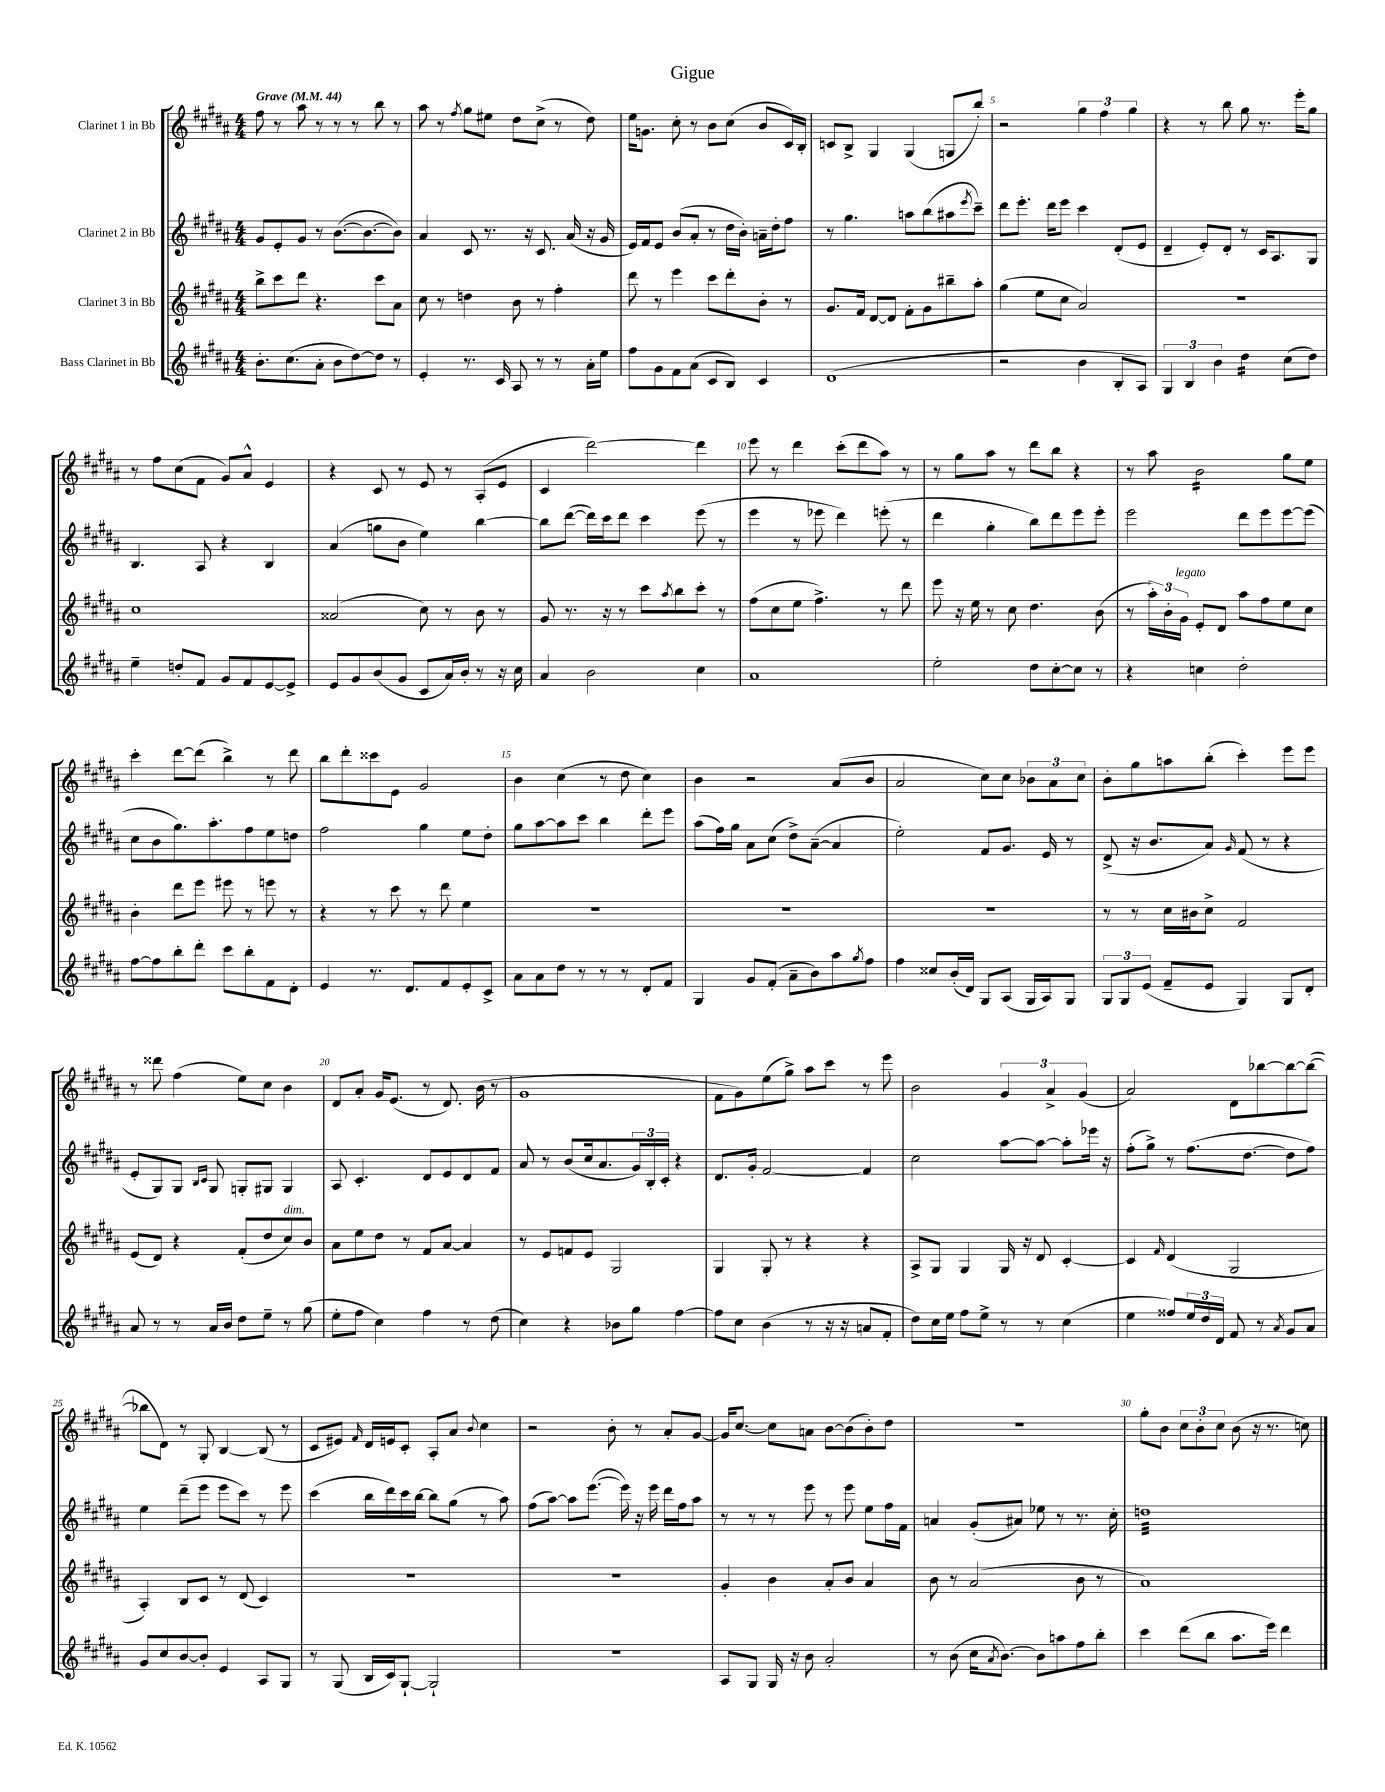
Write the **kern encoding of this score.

**kern	**kern	**kern	**kern
*staff4	*staff3	*staff2	*staff1
*clefG2	*clefG2	*clefG2	*clefG2
*k[f#c#g#d#a#]	*k[f#c#g#d#a#]	*k[f#c#g#d#a#]	*k[f#c#g#d#a#]
*M4/4	*M4/4	*M4/4	*M4/4
*MM44	*MM44	*MM44	*MM44
8.b'\L	8bb^\L	8g#/L	8ff#\
.	8ccc#\	8e'/	8r
(8.cc#\	.	.	.
.	8ddd#\J	8g#/J	8aa#\
8a#'\J	4.r	8r	8r
8b\L	.	([8.b\L	8r
[8dd#\)	.	.	8r
.	.	8.b\_	.
8dd#\]J	8ccc#\L	.	8bb\
8r	8a#\J	8b\]J)	8r
=	=	=	=
4e'/	8cc#\	4a#/	8aa#\
.	8r	.	8r
.	.	.	8qff#/
8.r	4dd\	8c#/	8gg#\L
.	.	8.r	8ee#\J
16c#/	.	.	.
8A#/	8b\	.	8dd#\L
.	.	16r	.
8r	8r	8.c#/	(8cc#^\J
8r	4ff#'\	.	8r
.	.	(16a#/	.
16a#'\LL	.	16r	8dd#\)
16ee\JJ	.	16g#/	.
=	=	=	=
8ff#\L	8ddd#\	16e/LL)	16ee\LK
.	.	16f#/J	8.g\J
8g#\	8r	8e/J	.
8f#\	4eee\	(8b/L	8cc#'\
(8a#\J	.	8a#'/J	8r
8c#/L	8ccc#\L	8r	8b\L
8B/J)	8ddd#'\	16dd#\LL	(8cc#\J
.	.	16b'\JJ)	.
4c#/	8b'\J	16a~\LL	8b/L
.	.	16dd#'\J	.
.	8r	8ff#\J	16c#/L)
.	.	.	16B'/JJ
=	=	=	=
(1d#	8.g#/L	8r	8c/L
.	.	4.gg#\	8B^/J
.	16f#/Jk	.	.
.	[8d#/L	.	4G#/
.	8d#/]J	.	.
.	8f#'\L	8aa\L	(4G#/
.	8g#\	(8bb\	.
.	8bb#~\	8aa#\	8G/L
.	.	8qeee/	.
.	8aa#'\J	8ccc#~\J)	8bb'/J)
=	=	=	=
2r	(4gg#\	8ddd#\L	2r
.	.	8.eee'\J	.
.	8ee\L	.	.
.	.	16ddd#\LK	.
.	8cc#\J	8eee\J	.
4b\	2a#/)	4ccc#\	6gg#\
.	.	.	6ff#\
8B'/L	.	(8d#'/L	.
.	.	.	6gg#\
8A#/J)	.	8e/J	.
=	=	=	=
6G#/	1r	4d#~/	4r
6B/	.	.	.
.	.	8e'/L)	8r
6b\	.	.	.
.	.	8d#'/J	8bb\
4dd#\	.	8r	8gg#\
.	.	16c#/LK	8.r
.	.	8.A#/	.
(8cc#\L	.	.	.
.	.	.	16eee'\LK
8dd#\J)	.	8G#/J	8gg#\J
=	=	=	=
4ee~\	1cc#	4.B/	8r
.	.	.	8ff#\L
8dd'/L	.	.	(8cc#\
8f#/J	.	8A#/	8f#\J
8g#/L	.	4r	8g#/L)
8f#/	.	.	8a#^^/J
[8e/	.	4B/	4e/
8e^/]J	.	.	.
=	=	=	=
8e/L	(2a##/	(4a#/	4r
8g#/	.	.	.
(8b/	.	8gg\L	8c#/
8g#/J	.	8b\J	8r
8c#/L	8cc#\)	4ee\)	8e/
16a#/L)	8r	.	8r
16b'/JJ	.	.	.
8r	8b\	[4bb\	(8A#'/L
16r	8r	.	8e/J
16cc#\	.	.	.
=	=	=	=
4a#/	8g#/	8bb\]L	4c#/
.	8.r	([8ddd#\J	.
2b\	.	16ddd#\]LL)	[2ddd#\)
.	16r	16ccc#\J	.
.	8r	8ddd#\J	.
.	8ccc#\L	4ccc#\	.
.	8qaa#/	.	.
.	8bb\	.	.
4cc#\	8ccc#'\J	(8eee\	4ddd#\]
.	8r	8r	.
=	=	=	=
1a#	(8ff#\L	4eee\	8eee\
.	8cc#\	.	8r
.	8ee\J	8r	4ddd#\
.	4.ff#^\)	8eee-\	.
.	.	4ddd#\)	(8ccc#'\L
.	.	.	8ddd#\
.	8r	(8eee'\	8aa#\J)
.	8ddd#\	8r	8r
=	=	=	=
2ee'\	8eee\	4ddd#\	8r
.	16r	.	8gg#\L
.	16ee\	.	.
.	8r	4gg#'\	8aa#\J
.	8cc#\	.	8r
8dd#\L	4.dd#\	8bb\L)	8ddd#\L
[8cc#'\	.	8ddd#\	8bb\J
8cc#\]J	.	8eee\	4r
8r	(8b\	8eee'\J	.
=	=	=	=
4r	8r	2eee\	8r
.	24aa#'\LL)	.	8aa#\
.	24b'\	.	.
.	24g#\JJ	.	.
4cc\	8e'/L	.	2b\
.	8d#/J	.	.
2dd#'\	8aa#\L	8ddd#\L	.
.	8ff#\	8eee\	.
.	8ee\	[8eee\	8gg#\L
.	8cc#\J	(8eee\]J	8ee\J
=	=	=	=
[8ff#\L	4b'\	8cc#\L	4ccc#'\
8ff#\]	.	8b\	.
8bb'\	8ddd#\L	8.gg#\)	[8ddd#\L
8ddd#'\J	8eee\J	.	(8ddd#\]J
.	.	8.aa#'\	.
8ccc#\L	8eee#\	.	4bb^\)
8bb'\	8r	8ff#\	.
8f#\	8eee\	8ee\	8r
8d#'\J	8r	8dd\J	8ddd#\
=	=	=	=
4e/	4r	2ff#\	8bb\L
.	.	.	8ddd#'\
8.r	8r	.	8ccc##\
.	8ccc#\	.	8e\J
8.d#/L	.	.	.
.	8r	4gg#\	2g#/
8f#/	8ddd#\	.	.
8e'/	4ee\	8ee\L	.
8c#^/J	.	8dd#'\J	.
=	=	=	=
8a#\L	1r	8gg#\L	4b\
8a#\	.	[8aa#\	.
8dd#\J	.	8aa#\]	(4cc#\
8r	.	8ccc#\J	.
8r	.	4bb\	8r
8r	.	.	8dd#\
8d#'/L	.	8ddd#'\L	4cc#\)
8f#/J	.	8eee\J	.
=	=	=	=
4G#/	1r	(8aa#\L	4b\
.	.	16ff#\L)	.
.	.	16gg#\JJ	.
8g#/L	.	8a#\L	2r
(8f#'/J	.	(8cc#\J	.
8a#~\L	.	8dd#^\L)	.
8b\)	.	([8a#~\J	.
8aa#\	.	4a#/]	(8a#/L
8qgg#/	.	.	.
8ff#\J	.	.	8b/J
=	=	=	=
4ff#\	1r	2ee'\)	2a#/
8cc##/L	.	.	.
(16b'/L	.	.	.
16d#/JJ)	.	.	.
8G#/L	.	8f#/L	8cc#\L)
(8A#/J	.	8.g#/J	8cc#\J
16G#/LL	.	.	12b-\L
16A#/J)	.	16e/	.
.	.	.	12a#\
8G#/J	.	8r	.
.	.	.	12cc#\J
=	=	=	=
12G#/L	8r	(8d#^/	8b'\L
12G#/	.	.	.
.	8r	16r	8gg#\
(12e/J	.	.	.
.	.	8.b/L	.
8f#~/L	16cc#\LL	.	8aa\
.	16b#\J	.	.
8e/J	8cc#^\J	8a#/J)	(8bb'\J
.	.	16qqg#/	.
4G#/)	2f#/	(8f#/	4ccc#'\)
.	.	8r	.
8G#/L	.	4r	8eee\L
8d#'/J	.	.	8eee\J
=	=	=	=
8a#/	(8e/L	8e'/L	8r
8r	8d#/J)	8G#/)	8ddd##\
8r	4r	8G#/J	(4ff#\
.	.	16qqB/LL	.
.	.	16qqc#/JJ	.
16a#/LL	.	8G#/	.
16b/JJ	.	.	.
8dd#\L	(8f#'/L	8G'/L	8ee\L)
8ee~\J	8dd#/	8G#/J	8cc#\J
8r	8cc#/)	4G#/	4b\
(8gg#\	8b/J	.	.
=	=	=	=
8ee'\L	8a#\L	8A#/	8d#/L
8ff#\J	8ee\	4.c#'/	8a#'/J
4cc#\)	8dd#\J	.	16g#/LK
.	.	.	(8.e/J
.	8r	.	.
4ff#\	8f#/L	8d#/L	8r
.	[8a#/J	8e/	8.d#/)
8r	4a#/]	8d#/	.
.	.	.	(16b\
(8dd#\	.	8f#/J	8r
=	=	=	=
4cc#\)	8r	8a#/	1g#
.	8e/L	8r	.
4r	8f/	(8b/L	.
.	8e/J	16cc#/k	.
.	.	8.a#/	.
8b-\L	2G#/	.	.
8gg#\J	.	24g#/L)	.
.	.	24B'/	.
.	.	24c#'/JJ	.
[4ff#\	.	4r	.
=	=	=	=
8ff#\]L	4G#/	8.d#/L	8f#\L
8cc#\J	.	.	8g#\)
.	.	16g#'/Jk	.
(4b\	8G#'/	[2f#/	(8ee\
.	8r	.	8gg#^\J)
8r	4r	.	8aa#\L
16r	.	.	8ccc#\J
16r	.	.	.
8a/L	4r	4f#/]	8r
8f#'/J	.	.	8eee\
=	=	=	=
8dd#\L)	8A#^/L	2cc#\	2b\
16cc#\L	8G#/J	.	.
16ee\JJ	.	.	.
8ff#\L	4G#/	.	.
8ee^\J	.	.	.
8r	16G#/	[8aa#\L	6g#/
.	16r	.	.
8r	8d#/	8aa#\_J	.
.	.	.	6a#^/
(4cc#\	[4c#'/	8aa#'\]L	.
.	.	.	(6g#/
.	.	16eee-\Jk	.
.	.	16r	.
=	=	=	=
4ee\	4c#/]	(8ff#'\L	2a#/)
.	.	8gg#^\J)	.
.	16qqf#/	.	.
8ff##/L)	(4d#/	8r	.
24ee/L	.	(8.ff#\L	.
24dd#/	.	.	.
24d#/JJ	.	.	.
8f#/	2G#/	.	8d#\L
.	.	[8.dd#\J	.
8r	.	.	[8bb-\
8qa#/	.	.	.
8g#/L	.	8dd#\]L	8bb-\_
8a#/J	.	8ff#\J)	(8bb-\_J
=	=	=	=
8g#/L	4A#'/)	4ee\	8bb-\]L
8cc#/	.	.	8d#\J)
[8b/	8B/L	(8ddd#~\L	8r
8b'/]J	8c#/J	8eee\J	8G#'/
4e/	8r	8eee\L	[4B/
.	(8d#/	8ccc#\J)	.
8A#/L	4c#/)	8r	(8B/]
8G#/J	.	8eee\	8r
=	=	=	=
8r	1r	(4ccc#\	8c#/L
(8G#/	.	.	8e#/J)
.	.	.	16qqf#/
16B/LL	.	16bb\LL	16d#/LL
16c#/J)	.	16ddd#\)	16e/J
[8G#`/J	.	16ccc#\	8c#'/J
.	.	[16bb\JJ	.
2G#`/]	.	8bb\]L	8A#'/L
.	.	(8gg#\J	8a#/J
.	.	.	8qqb/
.	.	8r	4cc#\
.	.	8aa#\)	.
=	=	=	=
1r	1r	(8ff#\L	2r
.	.	[8aa#\J)	.
.	.	8aa#\]L	.
.	.	([8.eee\J	.
.	.	.	8b'\
.	.	16eee\])	.
.	.	16r	8r
.	.	16eee\	.
.	.	16ddd#\LL	8a#'/L
.	.	16ff#\J	.
.	.	8aa#\J	[8g#/J
=	=	=	=
8A#/L	4g#'/	8r	16g#/]LK
.	.	.	[8.cc#/J
8G#/J	.	8r	.
16G#/	4b\	8r	8cc#\]L
16r	.	.	.
8b\	.	8eee\	8a\J
2a#'/	8a#'/L	8r	[8b\L
.	8b/J	8eee\	(8b\]
.	4a#/	8ee\L	8b'\)
.	.	16ff#\L	8dd#\J
.	.	16f#\JJ	.
=	=	=	=
8r	8b\	4a/	1r
(8b\	8r	.	.
16cc#\LK	(2a#/	(8g#'/L	.
8qa#/	.	.	.
[8.b\J)	.	.	.
.	.	8a#/J)	.
8b\]L	.	8ee-\	.
8aa\	.	8r	.
8ff#\	8b\	8.r	.
8bb'\J	8r	.	.
.	.	16cc#'\	.
=	=	=	=
4ccc#\	1a#)	1dd	8gg#'\L
.	.	.	8b\J
(8ddd#\L	.	.	12cc#\L
.	.	.	12b'\
8bb\J	.	.	.
.	.	.	12cc#\J
8.aa#\L	.	.	(8b\
.	.	.	16r
16eee\Jk)	.	.	8.r
4ddd#\	.	.	.
.	.	.	8cc\)
==	==	==	==
*-	*-	*-	*-
